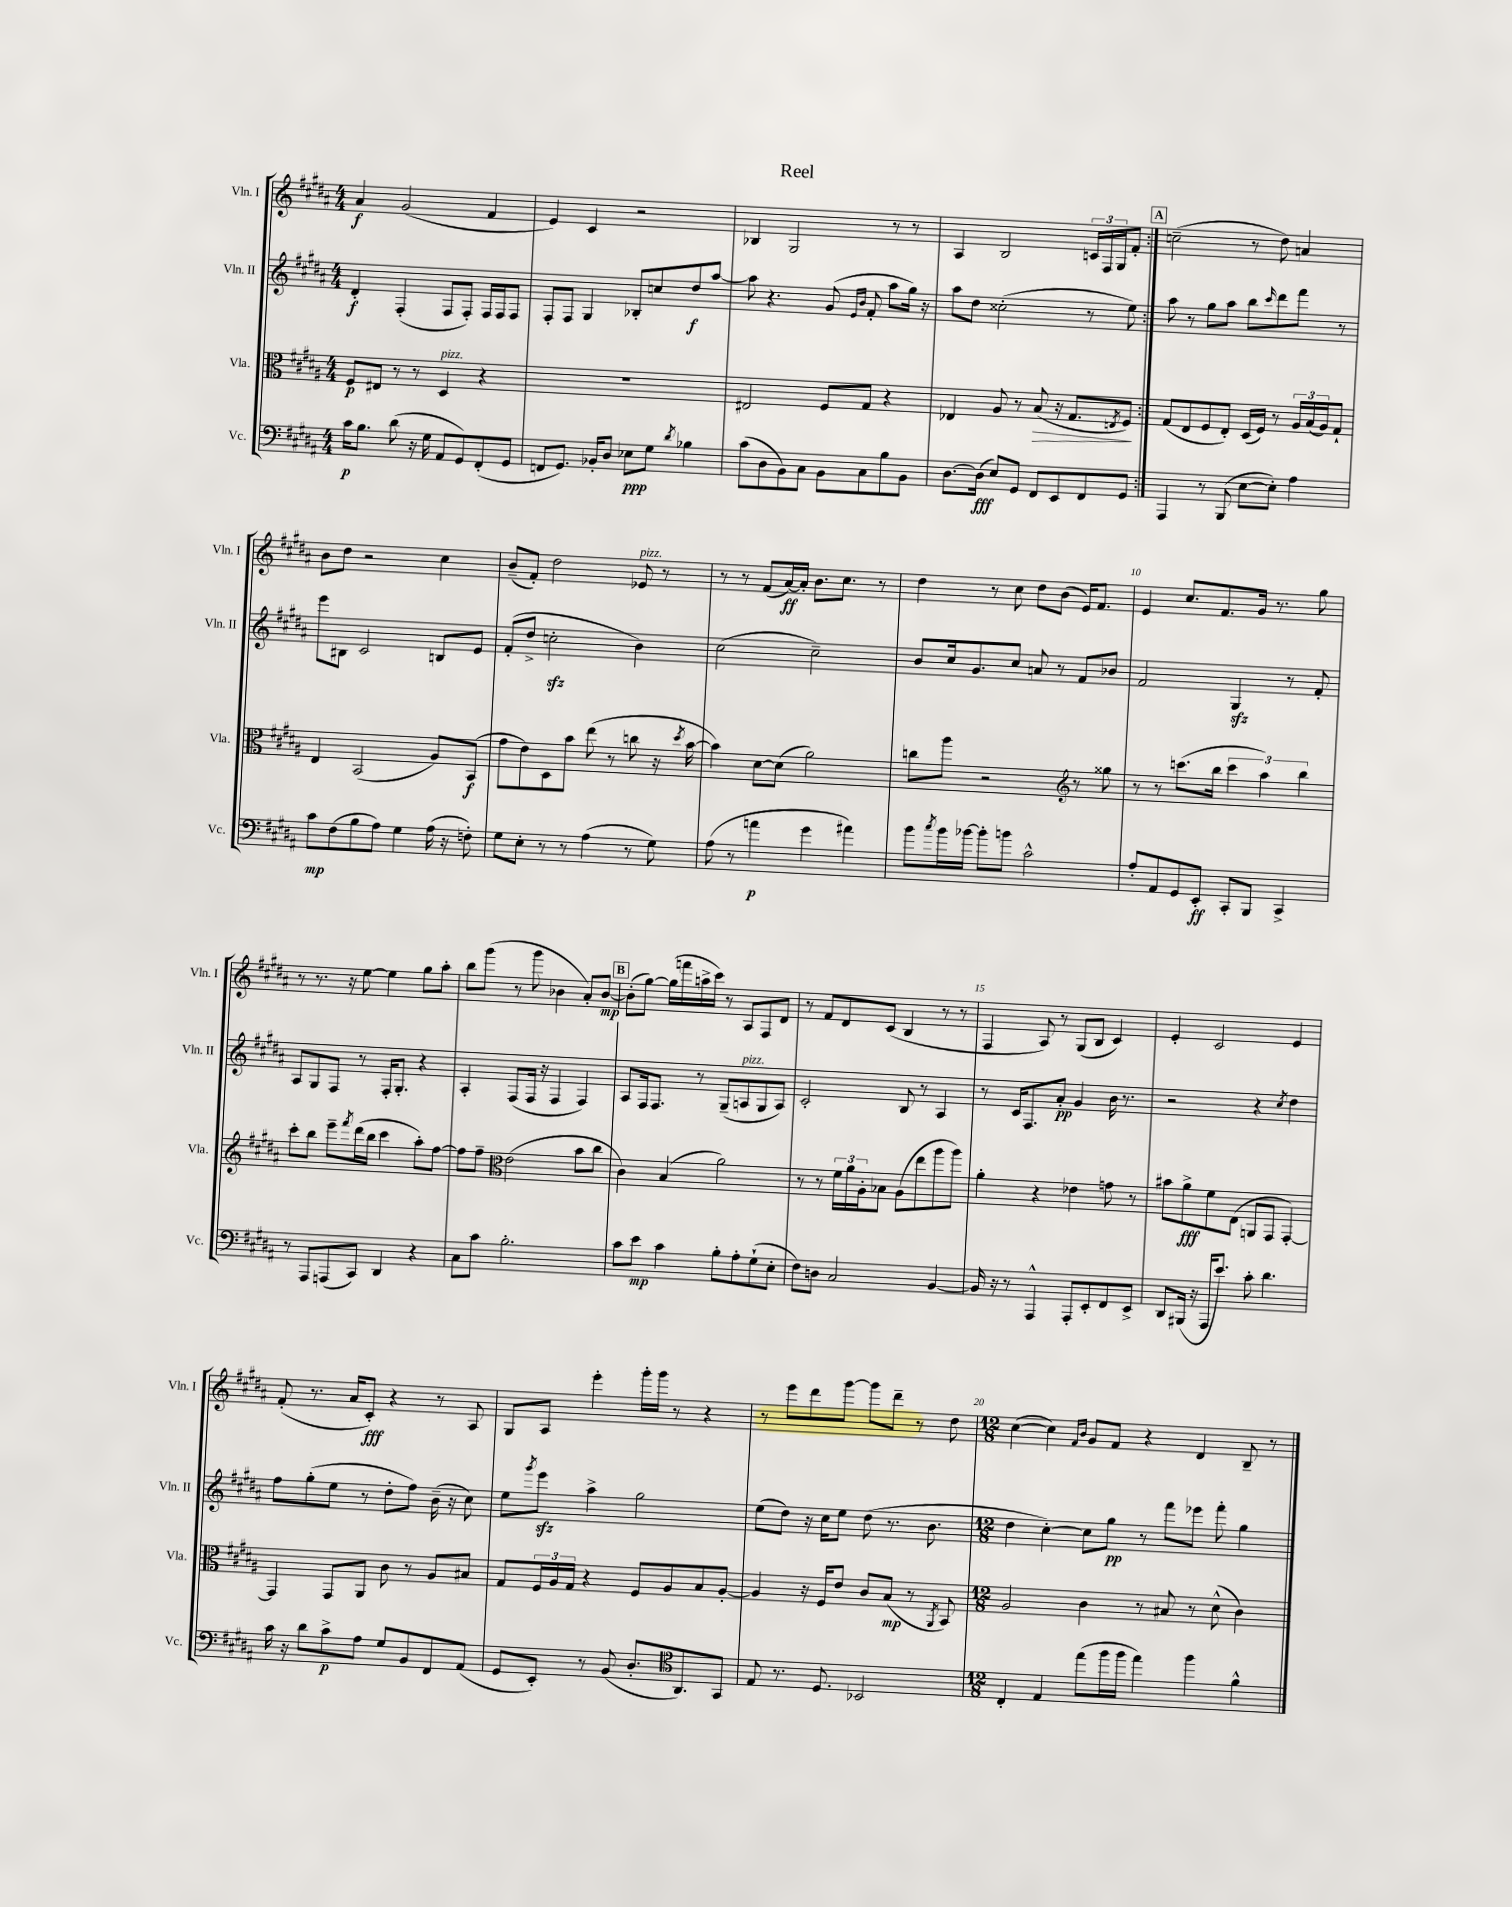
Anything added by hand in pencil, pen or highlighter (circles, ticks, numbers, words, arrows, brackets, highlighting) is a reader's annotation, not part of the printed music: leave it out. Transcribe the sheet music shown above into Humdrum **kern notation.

**kern	**kern	**kern	**kern
*staff4	*staff3	*staff2	*staff1
*clefF4	*clefC3	*clefG2	*clefG2
*k[f#c#g#d#a#]	*k[f#c#g#d#a#]	*k[f#c#g#d#a#]	*k[f#c#g#d#a#]
*M4/4	*M4/4	*M4/4	*M4/4
16c#	8F#	4d#'	4a#
8.B	.	.	.
.	8E#	.	.
(8d#	8r	(4F#'	(2g#
16r	8r	.	.
16G#	.	.	.
8AA#	4D#	8F#	.
8GG#)	.	8F#')	.
(8FF#'	4r	16F#	4f#
.	.	16F#	.
8GG#	.	8F#	.
=	=	=	=
8FF	1r	8F#'	4e)
8.GG#)	.	8F#	.
.	.	4G#	4c#
16BB-'	.	.	.
8D#	.	.	.
8E-	.	8B-'	2r
8G#	.	8cc	.
8qd#	.	.	.
4B-	.	8dd#	.
.	.	[8aa#	.
=	=	=	=
(8c#	2E#	8aa#]	4B-
8D#	.	4.r	.
8BB)	.	.	2G#
8C#	.	.	.
8BB	8F#	(8g#	.
.	.	16qqe	.
.	.	16qqb	.
8C#	8G#	8f#'	.
8B	4r	8aa#	8r
8BB	.	16gg#)	8r
.	.	16r	.
=	=	=	=
[8.D#	4E-	8aa#	4A#
.	.	8dd#	.
(16D#]	.	.	.
8E)	8A#	(2cc##'	2B
8GG#	8r	.	.
8FF#	(8B	.	.
8EE	16r	.	.
.	8.G#	.	.
8FF#	.	8r	24c
.	.	.	24F#
.	.	.	24G#
.	8qE	.	.
8GG#	8F#)	8ee)	8f#'
=:|!	=:|!	=:|!	=:|!
4AAA#	(8G#	8aa#	(2cc~
.	8E	8r	.
8r	8F#	8gg#	.
(8BBB	8E')	8aa#	.
[8E	(16D#	8bb	8r
.	16F#)	.	.
.	.	16qqccc#	.
8E'])	8r	8ddd#	8dd#)
4A#	24A#	8fff#	4a
.	(24B	.	.
.	24A#)	.	.
.	8G#`	8r	.
=	=	=	=
8c#	4E	8eee	8b
(8F#	.	8B#	8dd#
8B	(2BB	2c#	2r
8A#)	.	.	.
4G#	.	.	.
(16A#	8A#)	8B	4cc#
16r	.	.	.
8F')	(8BB	8e	.
=	=	=	=
8G#	8g#	(8f#'	(8b~
8E'	8e)	8dd#^	8f#')
8r	8D#	2cc'	2dd#
8r	8b	.	.
(4A#	(8ee	.	.
.	8r	.	.
8r	8cc	4b)	8e-
8G#)	16r	.	8r
.	8qdd#	.	.
.	[16b	.	.
=	=	=	=
(8A#	4b])	(2cc#	8r
8r	.	.	8r
4a	[8d#	.	(8f#
.	(8d#]	.	[16a#)
.	.	.	16a#']
4g#	2a#)	2cc#~)	8.b
.	.	.	8.cc#
4a#)	.	.	.
.	.	.	8r
=	=	=	=
8b	8cc	8b	4dd#
8qcc#	.	.	.
16b	8aa#	16cc#	.
[16b-	.	8.g#	.
8b-']	2r	.	8r
8b	.	8cc#	8cc#
2c#^^	.	8a	8dd#
.	.	8r	(8b
.	8r	8f#	16e)
.	.	.	8.f#
.	8gg##	8b-	.
=	=	=	=
*	*clefG2	*	*
8A#'	8r	2f#	4e
8AA#	8r	.	.
8GG#	(8.ccc	.	8.cc#
8EE'	.	.	.
.	16bb	.	8.f#
8CC#'	6ccc	4G#	.
8BBB	.	.	16g#
.	6aa#)	.	.
.	.	.	8.r
4CC#^	.	8r	.
.	6bb	.	.
.	.	8f#'	8gg#
=	=	=	=
8r	8ccc#'	8A#	8r
8AAA#	8bb	8G#	8.r
(8AAA	8eee~	8F#	.
.	.	.	16r
.	8qfff#	.	.
8CC#)	(16ddd#	8r	[8ee
.	16bb	.	.
4DD#	4ccc#	16F#'	4ee]
.	.	8.G#'	.
4r	8aa#')	4r	8gg#
.	[8ff#	.	8aa#'
=	=	=	=
8C#	8ff#]	4A#'	8bb
8c#	8ff#~	.	(8ggg#
*	*clefC3	*	*
2.B'	(2e	(8F#	8r
.	.	16F#	8ggg#
.	.	16r	.
.	.	4F#	4b-
.	8b	4F#)	8a#')
.	8cc#	.	[8b-
=	=	=	=
8c#	4c#)	8A#	(8b-']
8e	.	16F#	[8gg#)
.	.	8.F#	.
4c#	(4B	.	(16gg#]
.	.	.	16fff
.	.	8r	16aa^
.	.	.	16ccc#)
8B'	2a#)	(8G#~	8r
8A#'	.	8A	8A#
(8G#`	.	8G#	8F#
8E'	.	8A)	8d#
=	=	=	=
8F#)	8r	2c#'	8r
8D	8r	.	8f#
2C#	24f#	.	8d#
.	24a#	.	.
.	24A#'	.	.
.	8B-	.	(8c#
.	(8A#	8B	4B
.	8ee	8r	.
[4BB	8aa#	4A#	8r
.	8aa#)	.	8r
=	=	=	=
16BB]	4a#'	8r	4F#
16r	.	.	.
8r	.	16c#	.
.	.	8.F#	.
4AAA#^^	4r	.	8A#)
.	.	8a#'	8r
8AAA#'	4e-	4g#	(8G#
8EE'	.	.	8B
8FF#	8g	16b	4c#)
.	.	8.r	.
8EE^	8r	.	.
=	=	=	=
8DD#	8b#	2r	4e'
(16BBB#	8a#^	.	.
16r	.	.	.
16AAA#	8f#	.	2c#
8.e)	.	.	.
.	(8E	.	.
8c#'	8AA	4r	.
4.d#	8GG#	.	.
.	.	8qcc#	.
.	[4GG#')	4dd#	4e
=	=	=	=
16c#	4GG#]	8ff#	(8f#'
16r	.	.	.
8d#	.	(8gg#'	8.r
8c#^	8GG#	8ee	.
.	.	.	16a#
8A#	8AA#	8r	8c#')
8G#	8c#	8dd#'	4r
8BB	8r	8ff#)	.
8FF#	8A#	(16b~	8r
.	.	16r	.
(8AA#	8B#	8cc#)	8A#
=	=	=	=
8GG#	8G#	8ee	8G#
.	.	8qggg#	.
8EE')	24F#	8eee	8A#
.	24A#	.	.
.	24G#	.	.
8r	4r	4aa#^	4eee'
(8BB	.	.	.
8.D#'	8F#	2gg#	16ggg#'
.	.	.	16ggg#
.	8A#	.	8r
8.AA#)	.	.	.
.	8B	.	4r
8GG#	[8A#'	.	.
=	=	=	=
*clefC4	*	*	*
8E	4A#]	(8ee	8r
8.r	.	8dd#)	8eee
.	16r	16r	8ddd#
8.D#	16F#	16cc#	.
.	8e	8ee	[8ggg#
2BB-	8c#	(8dd#	8ggg#]
.	(8B	8.r	8ddd#~
.	8r	.	8r
.	.	8.b	.
.	8qAA#	.	.
.	8BB)	.	8dd#
=	=	=	=
*M12/8	*M12/8	*M12/8	*M12/8
4C#'	2A#	4dd#	([4cc#
4E	.	[4cc#')	4cc#])
.	.	.	16qqf#
.	.	.	16qqb
(8ee	4c#	8cc#]	8g#
16ff#	.	8gg#	8f#
16ff#	.	.	.
4ee)	8r	8r	4r
.	8B#	8fff#	.
4ff#	8r	8eee-	4d#
.	(8d#^^	8fff#'	.
4f#^^	4c#)	4gg#	8B~
.	.	.	8r
==	==	==	==
*-	*-	*-	*-
